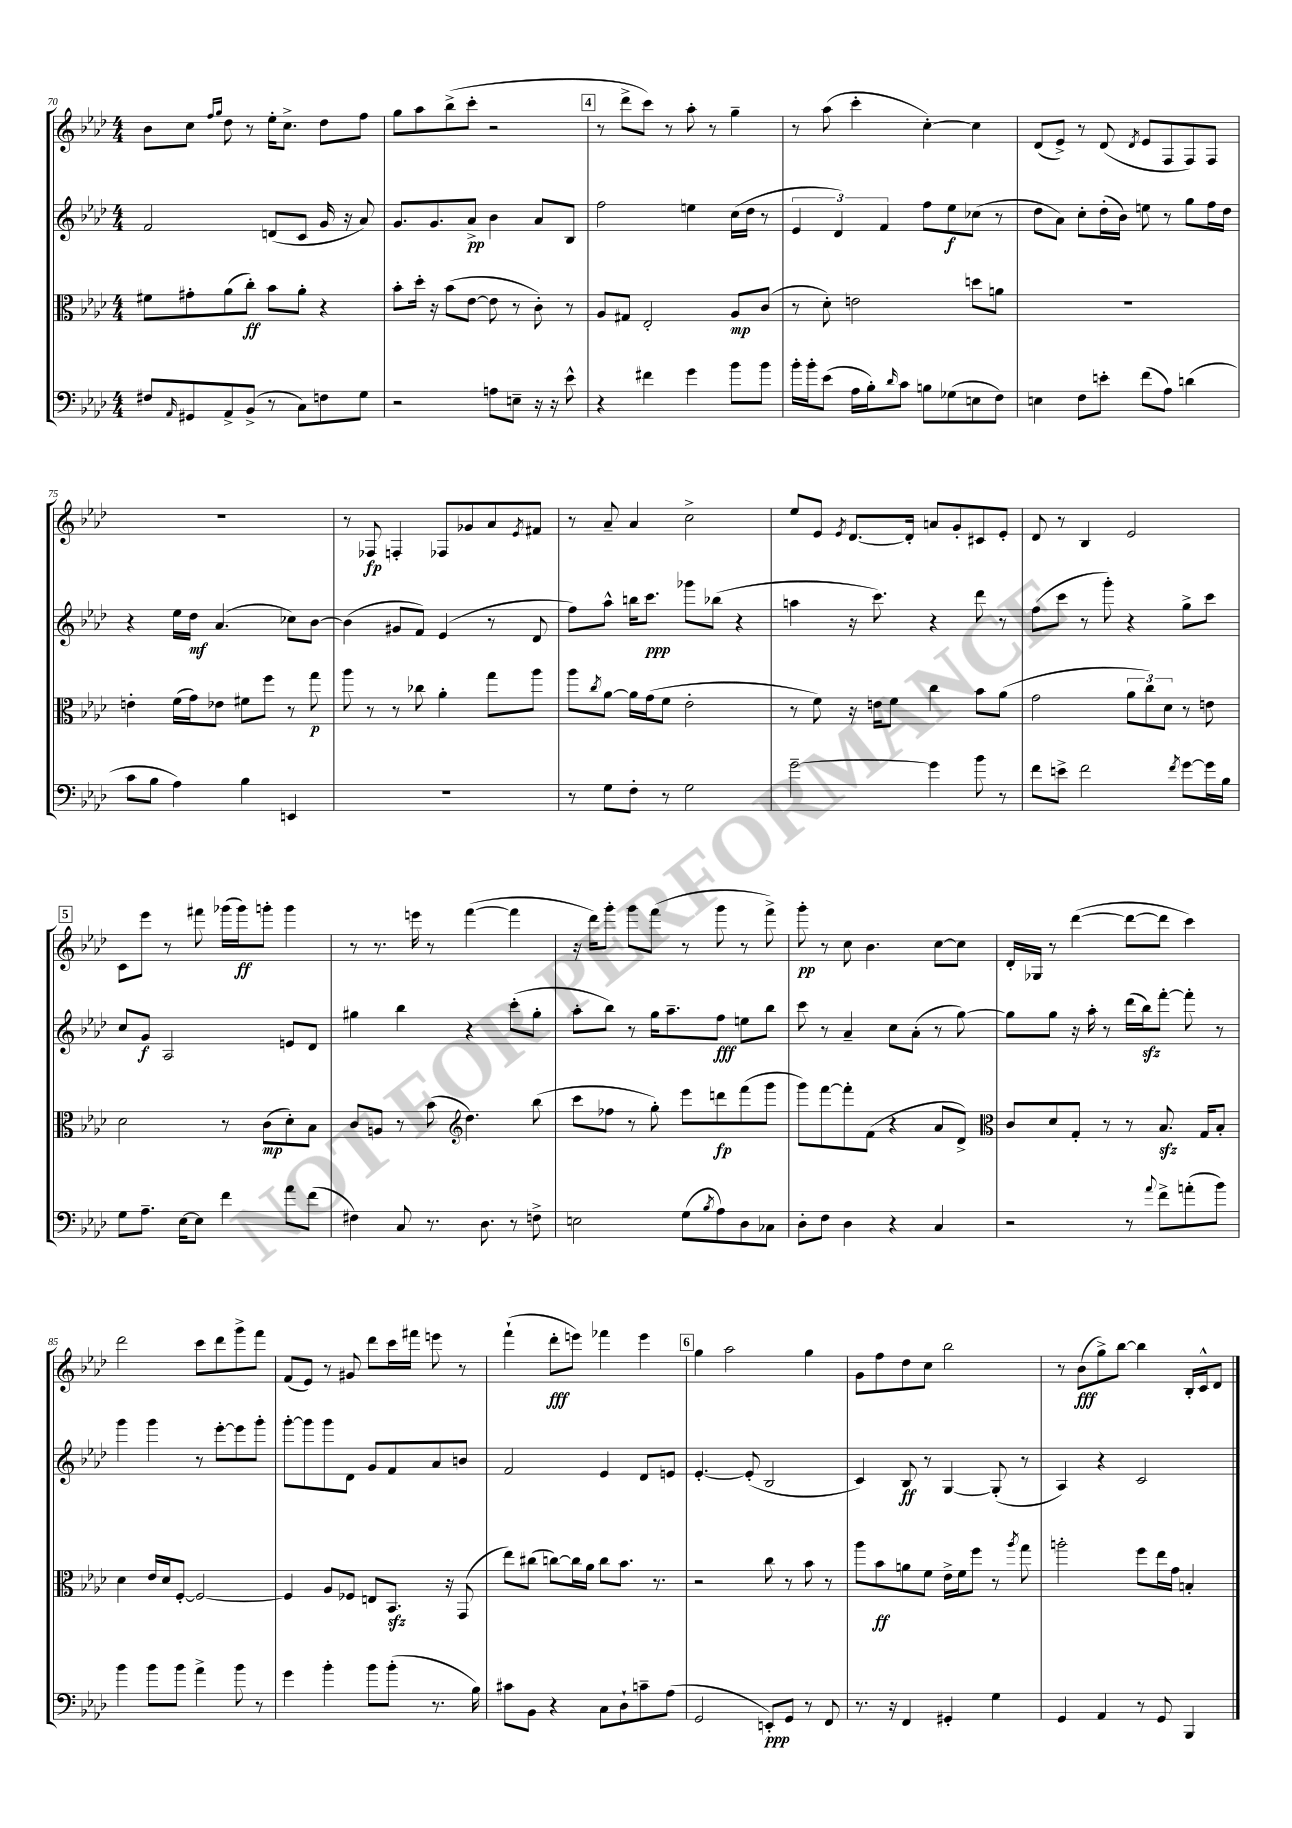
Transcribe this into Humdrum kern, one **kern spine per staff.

**kern	**kern	**kern	**kern
*staff4	*staff3	*staff2	*staff1
*clefF4	*clefC3	*clefG2	*clefG2
*k[b-e-a-d-]	*k[b-e-a-d-]	*k[b-e-a-d-]	*k[b-e-a-d-]
*M4/4	*M4/4	*M4/4	*M4/4
8F#	8f#	2f	8b-
16qqAA-	.	.	.
8GG#	8g#'	.	8cc
.	.	.	16qqff
.	.	.	16qqgg
8AA-^	(8a-	.	8dd-
(8BB-^	8cc')	.	8r
8r	8b-	(8d	16ee-'
.	.	.	8.cc^
8C)	8a-'	8c	.
8F	4r	16g	8dd-
.	.	16r	.
8G	.	8a-)	8ff
=	=	=	=
2r	8b-'	8.g	8gg
.	16dd-'	.	8aa-
.	16r	8.g	.
.	(8b-	.	(8bb-^
.	[8e-	8a-^	8ccc'
8A	8e-]	4b-	2r
8E~	8r	.	.
16r	8c')	8a-	.
16r	.	.	.
8e-^^	8r	8B-	.
=	=	=	=
4r	8A-	2ff	8r
.	8G#	.	8ddd-^
4f#	2E-'	.	8ccc)
.	.	.	8r
4g	.	4ee	8aa-'
.	.	.	8r
8b-	8A-	(16cc	4gg~
.	.	16dd-	.
8b-	(8c	8r	.
=	=	=	=
16b-'	8r	6e-	8r
16b-'	.	.	.
(8e-	8d-')	.	(8aa-
.	.	6d-)	.
16A-	2e	.	4ccc'
16B-')	.	.	.
.	.	6f	.
16qqd-	.	.	.
8c	.	.	.
8B	.	8ff	[4cc')
(8G-	.	8ee-	.
8E	8dd	(8cc-	4cc]
8F)	8a	8r	.
=	=	=	=
4E	1r	8dd-	(8d-
.	.	8a-)	8e-^)
8F	.	8cc'	8r
8e'	.	(16dd-'	(8d-
.	.	16b-)	.
.	.	.	8qd-
(8f	.	8ee	8e-
8A-)	.	8r	8F
(4d	.	8gg	8F)
.	.	16ff	8F
.	.	16dd-	.
=	=	=	=
8c	4e'	4r	1r
8B-	.	.	.
4A-)	(16f	16ee-	.
.	16g)	16dd-	.
.	8e-	(4.a-	.
4B-	8f#	.	.
.	8ff	.	.
4EE	8r	8cc-)	.
.	8gg	[8b-	.
=	=	=	=
1r	8aa-	(4b-]	8r
.	8r	.	8F-
.	8r	8g#	4F'
.	8cc-	8f)	.
.	4a-'	(4e-	8F-
.	.	.	8g-
.	8gg	8r	8a-
.	.	.	8qe-
.	8aa-	8d-	8f#
=	=	=	=
8r	8aa-	8ff)	8r
.	8qcc	.	.
8G	[8a-	8aa-^^	8a-~
8F'	16a-]	16bb	4a-
.	(16g	8.ccc	.
8r	8f	.	.
2G	2e-'	8ggg-	2cc^
.	.	(8bb-	.
.	.	4r	.
=	=	=	=
[2g~	8r	4aa	8ee-
.	8f)	.	8e-
.	.	.	8qe-
.	16r	16r	[8.d-
.	16e	8.ccc)	.
.	8f	.	.
.	.	.	16d-']
4g]	4cc	4r	8a
.	.	.	8g'
8b-	8b-	8ddd-	8c#
8r	(8a-	8r	8e-'
=	=	=	=
8f	2g	(8ff	8d-
8e^	.	8ccc	8r
2f	.	8r	4B-
.	.	8ggg')	.
.	12a-	4r	2e-
.	12cc)	.	.
.	12d-	.	.
8qf	.	.	.
[8g	8r	8gg^	.
16g]	8e	8ccc	.
16B-	.	.	.
=	=	=	=
8G	2d-	8cc	8c
8.A-~	.	8g	8eee-
.	.	2A-	8r
[16E-	.	.	.
8E-]	.	.	8fff#
4f	8r	.	(16ggg-
.	.	.	16ggg-)
.	(8c	.	8ggg'
8a-	8d-')	8e	4ggg
(8f	8B-	8d-	.
=	=	=	=
4F#)	8c	4gg#	8r
.	8A	.	8.r
8C	8r	4bb-	.
.	.	.	16eee
8.r	(8b-	.	8r
*	*clefG2	*	*
.	4.dd-)	4r	([4fff
8.D-	.	.	.
8r	.	(8ccc'	4fff]
8F^	(8bb-	8gg#'	.
=	=	=	=
2E	8ccc	8aa-'	16r
.	.	.	16ddd-)
.	8ff-	8bb-)	8ggg'
.	8r	8r	8ggg
.	8gg')	16gg	(8fff
.	.	8.aa-~	.
(8G	8eee-	.	8r
8qB-	.	.	.
8A-)	8ddd	8ff	8ggg
8D-	(8fff	8ee	8r
8C-	8ggg	8bb-	8fff^)
=	=	=	=
8D-'	8ggg)	8ccc	8ggg'
8F	[8fff	8r	8r
4D-	8fff']	4a-~	8cc
.	(8f	.	4.b-
4r	4r	8cc	.
.	.	(8a-'	.
4C	8a-	8r	[8cc
.	8d-^)	[8gg)	8cc]
=	=	=	=
*	*clefC3	*	*
2r	8c	8gg]	16d-'
.	.	.	16G-
.	8d-	8gg	8r
.	8G'	16r	([4ddd-
.	.	16aa-'	.
.	8r	8r	.
8r	8r	(16ddd-	8ddd-_
.	.	16bb-)	.
8qqa-	.	.	.
8f^	8.B-	[8fff'	8ddd-]
(8a'	.	8fff']	4ccc)
.	16G	.	.
8b-)	8B-'	8r	.
=	=	=	=
4b-	4d-	4ggg	2ddd-
8b-	16e-	4ggg	.
.	16d-	.	.
8b-	[8F'	.	.
4a-^	2F_	8r	8ccc
.	.	[8eee-'	8ddd-
8b-	.	8eee-]	8ggg^
8r	.	8ggg'	8fff
=	=	=	=
4g	4F]	[8ggg'	(8f
.	.	8ggg]	8e-)
4b-'	8A-	8ggg	8r
.	8F-	8d-	8g#
8b-	8E	8g	8ddd-
(8b-'	8.BB-	8f	16ccc
.	.	.	16fff#
8.r	.	8a-	8eee
.	16r	.	.
.	(8GG	8b	8r
16B-)	.	.	.
=	=	=	=
8c#	8ee-)	2f	(4fff`
8BB-	(8cc#	.	.
4r	[8cc)	.	8ddd-'
.	16cc]	.	8eee)
.	16a-	.	.
8C	8cc	4e-	4fff-
8D-`	8.b-	.	.
8c~	.	8d-	4eee
.	8.r	.	.
(8A-	.	8e	.
=	=	=	=
2GG	2r	[4.e-'	4gg
.	.	.	2aa-
.	.	(8e-']	.
8EE')	8cc	2B-	.
8GG	8r	.	.
8r	8b-	.	4gg
8FF	8r	.	.
=	=	=	=
8.r	8aa-	4c)	8g
.	8b-	.	8ff
16r	.	.	.
4FF	8a	8B-	8dd-
.	8f	8r	8cc
4GG#'	16e-^	[4G	2bb-
.	16f	.	.
.	8ff	.	.
4G	8r	(8G']	.
.	8qaa-	.	.
.	8gg	8r	.
=	=	=	=
4GG	2aa'	4A-)	8r
.	.	.	(8b-
4AA-	.	4r	8gg^)
.	.	.	[8bb-
8r	8ff	2c	4bb-]
8GG	16ee-	.	.
.	16g	.	.
4BBB-	4B'	.	16B-'
.	.	.	16c^^
.	.	.	8d-
==	==	==	==
*-	*-	*-	*-
